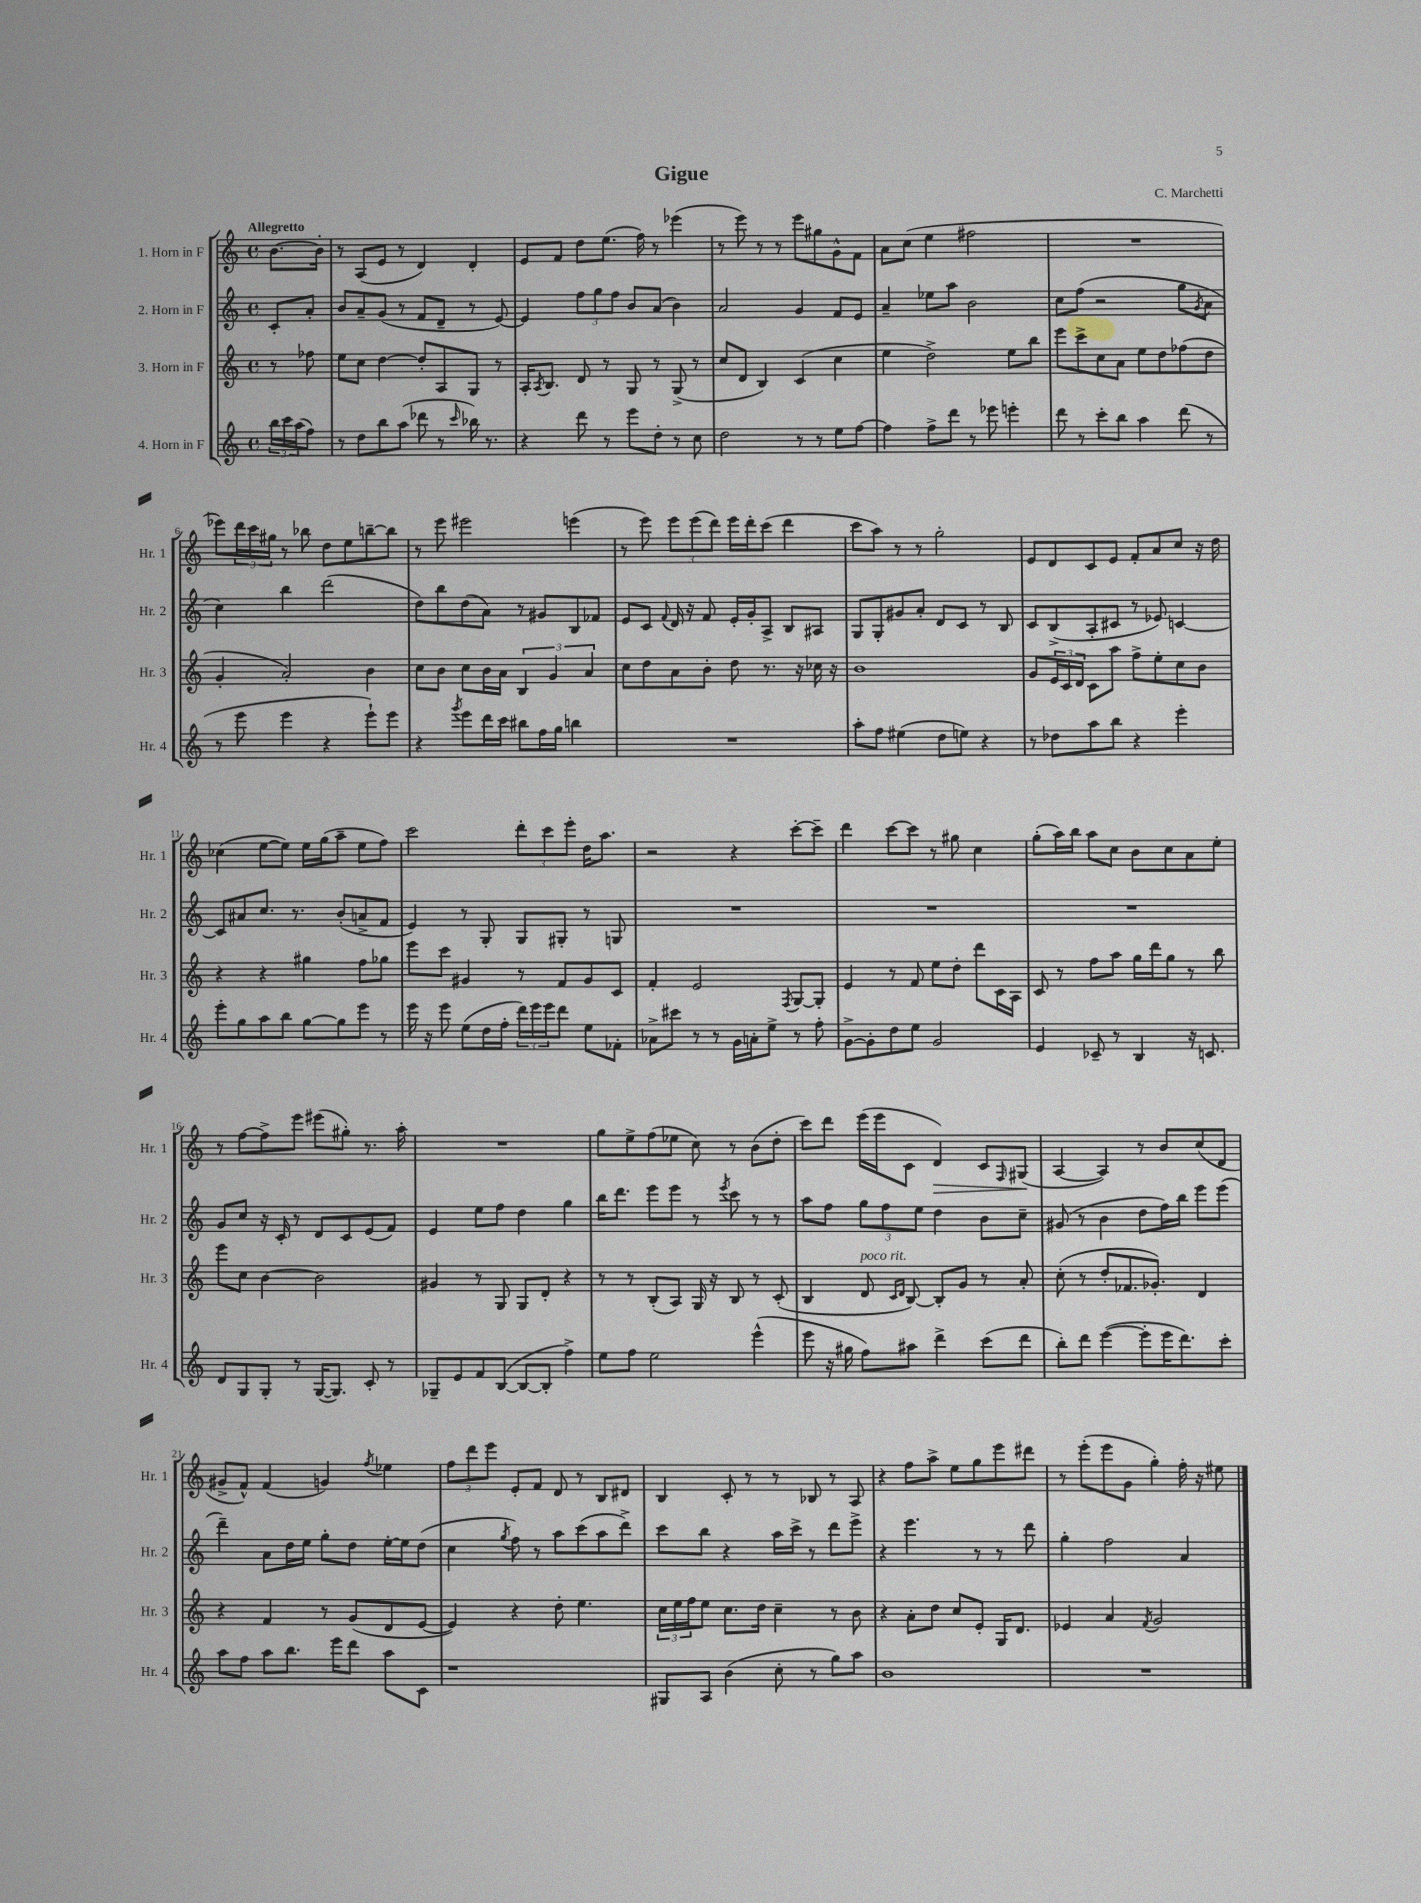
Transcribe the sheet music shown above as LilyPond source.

\header { title = "Gigue" composer = "C. Marchetti" }
<<
\new StaffGroup <<
\new Staff = "s0" \with { instrumentName = "1. Horn in F" shortInstrumentName = "Hr. 1" } {
    \clef treble \key c \major \defaultTimeSignature \time 4/4 \partial 4 \tempo "Allegretto"
    b'8.~ b'16-. |
    r8 a8( e'8 r8 d'4) d'4-. |
    e'8 f'8 d''8 e''8.( f''16) r8 ees'''4( |
    r8 e'''8) r8 r8 e'''8 gis''8 g'8-^ f'8 |
    a'8 c''8( e''4 fis''2 |
    R1 |
    ees'''8) \tuplet 3/2 { d'''16 c'''16 gis''16 } r8 bes''8 d''8 e''8 b''8~-- b''8 |
    r8 e'''8 eis'''2 e'''4( |
    r8 e'''8) \tuplet 3/2 { e'''8 e'''8( d'''8) } e'''16 d'''16-. c'''8( d'''4 |
    c'''8 a''8) r8 r8 g''2-. |
    e'8 d'8 c'8 e'8 f'8-. a'8 c''8 r16 d''16 |
    ces''4( e''8~ e''8) e''16 g''16( a''8-- e''8 f''8) |
    c'''2 \tuplet 3/2 { d'''8-. c'''8 e'''8-. } d''16 a''8. |
    r2 r4 c'''8~-. c'''8-- |
    d'''4 c'''8~ c'''8 r8 gis''8 c''4 |
    g''8-.( a''16) b''16 a''8 c''8 b'8 c''8 a'8 e''8-. |
    r8 f''8~ f''8-> e'''8 eis'''8( gis''8-.) r8. a''16-. |
    R1 |
    g''8 e''8-> f''8( ees''8 c''8) r8 b'8( d''8-. |
    c'''8) d'''8 e'''16( e'''16 c'8 d'4\>) c'8 \grace { f16 } gis8\!( |
    a4~ a4) r8 b'8 c''8( d'8 |
    gis'8-> f'8-^) f'4( g'4) \acciaccatura { f''8 } ees''4 |
    \tuplet 3/2 { f''8 d'''8 e'''8 } e'8-. f'8 d'8 r8 b8 dis'8 |
    b4 c'8-. r8 r8 bes8 r8 a8 |
    r4 f''8 a''8-> e''8 g''8 e'''8 dis'''8 |
    r8 e'''8-.( e'''8 g'8 g''4-.) f''16-. r16 eis''8 \bar "|." |
}
\new Staff = "s1" \with { instrumentName = "2. Horn in F" shortInstrumentName = "Hr. 2" } {
    \clef treble \key c \major \defaultTimeSignature \time 4/4 \partial 4
    c'8-. a'8-. |
    b'8 a'8-- g'8( r8 f'8 d'8-- r8 e'8~) |
    e'4 \tuplet 3/2 { f''8 g''8 f''8 } b'8 a'8( b'4) |
    a'2 g'4 f'8 e'8 |
    a'4-- ees''8 a''8 b'2 |
    c''8 f''8( r2 g''8 \acciaccatura { g'8 } a'8 |
    c''4) b''4 d'''2( |
    d''8) b''8 d''8( a'8) r8 gis'8 b8 fes'8 |
    e'8 c'8 \appoggiatura { f'8 } d'16 r16 f'8 e'16-. g'16-. a8-> b8 ais8 |
    g8 g8-. gis'8 a'8-. d'8 c'8 r8 b8 |
    c'8 b8->( a8-. cis'8 r8 ees'8) c'4~ |
    c'8 ais'8 c''8. r8. b'8-.( a'8-> f'8 |
    e'4) r8 g8-. g8 gis8-. r8 g8 |
    R1 |
    R1 |
    R1 |
    g'8 c''8 r16 c'16-. r8 d'8 c'8 e'8( f'8) |
    e'4 e''8 f''8 d''4 g''4 |
    b''16 d'''8. e'''8 e'''8 r8 \acciaccatura { e'''8 } c'''8 r8 r8 |
    a''8 f''8 \tuplet 3/2 { g''8 f''8 e''8 } d''4 b'8 c''8-- |
    gis'8( r8 b'4 d''8 f''16) b''16 e'''8 e'''8( |
    d'''4--) a'8 d''16 e''16 g''8-. d''8 e''16~-. e''16 d''8( |
    c''4 \acciaccatura { g''8 } f''8) r8 a''8 c'''8( a''8 d'''8->) |
    c'''8 b''8 r4 a''16 c'''16-> r8 d'''8 e'''8-> |
    r4 e'''4. r8 r8 d'''8 |
    g''4-. f''2 a'4 \bar "|." |
}
\new Staff = "s2" \with { instrumentName = "3. Horn in F" shortInstrumentName = "Hr. 3" } {
    \clef treble \key c \major \defaultTimeSignature \time 4/4 \partial 4
    r8 fes''8 |
    e''8 c''8 d''4~ d''8-. a8 g8 r8 |
    a16-. \acciaccatura { a8 } b8. d'8 r8 g8 r8 g8->( r8 |
    c''8 d'8 b4) c'4( c''4 |
    e''4 d''2->) e''8 b''8 |
    e'''8 c'''8-> c''8 a'8 e''8 d''8 fes''8( d''8 |
    g'4-. a'2-.) b'4 |
    c''8 b'8 c''8 b'16 a'16 \tuplet 3/2 { b4 g'4 a'4 } |
    c''8 d''8 a'8 b'8-. d''8 r8. r16 ces''16 r16 |
    b'1 |
    g'8 \tuplet 3/2 { e'16 c'16 d'16 } c'8 a''8 f''8-> e''8-. c''8 b'8 |
    r4 r4 gis''4 f''8 ges''8 |
    e'''8 c'''8 gis'4 r8 f'8 gis'8 c'8 |
    f'4-. e'2 \acciaccatura { f8 } g8~ g8-. |
    e'4 r8 f'8 e''8 d''8-. d'''8 c'16 a16 |
    c'8 r8 f''8 a''8 g''16 d'''16 g''8 r8 b''8 |
    e'''8 c''8 b'4~ b'2 |
    gis'4 r8 g8 g8 d'8-. r4 |
    r8 r8 b8-.( a8) g16 r16 b8 r8 c'8-.( |
    b4 d'8^\markup { \italic "poco rit." } \grace { c'16 d'16 } b8~) b8-. g'8 r8 a'8-. |
    c''8-.( r8 d''8-. fes'8. ges'8.-.) d'4 |
    r4 f'4 r8 g'8( d'8 e'8~ |
    e'4) r4 d''8-. e''4. |
    \tuplet 3/2 { c''16 e''16 f''16 } e''8 c''8. d''16 c''4-- r8 b'8 |
    r4 a'8-. d''8 c''8 e'8-. g16 d'8. |
    ees'4 a'4 \acciaccatura { f'8 } g'2 \bar "|." |
}
\new Staff = "s3" \with { instrumentName = "4. Horn in F" shortInstrumentName = "Hr. 4" } {
    \clef treble \key c \major \defaultTimeSignature \time 4/4 \partial 4
    \tuplet 3/2 { b''16 c'''16 a''16( } f''8) |
    r8 d''8 b''8 a''8( des'''8 r8 \grace { c'''16 } bes''16) r8. |
    r4 d'''8 r8 e'''8 d''8-. r8 c''8 |
    d''2 r8 r8 e''8 f''8~ |
    f''4 f''8-> d'''8 r8 ees'''8 e'''4-. |
    d'''8 r8 c'''8-. b''8 a''4 d'''8( r8 |
    r8 e'''8 e'''4 r4 e'''8-!) e'''8 |
    r4 \acciaccatura { g'''8 } e'''8 d'''16 c'''16 bis''8 f''16 g''16 b''4 |
    R1 |
    a''8-. f''8 eis''4( d''8 e''8) r4 |
    r8 des''8 a''8 b''8 r4 e'''4-. |
    e'''8-. g''8 a''8 b''8 g''8~ g''8 e'''8 r8 |
    e'''16 r16 e'''8 e''8( d''16 f''16-. \tuplet 3/2 { d'''16) e'''16 e'''16 } d'''8 e''8 fes'8-. |
    aes'8-> cis'''8 r8 r8 g'16 a'16-. e''8-> r8 f''8-. |
    g'8~-> g'8-. d''8 e''8 g'2 |
    e'4 ces'8-- r8 b4 r16 c'8. |
    d'8 g8 g8-. r8 g16~( g8.) c'8-. r8 |
    ges8-- e'8 f'8 b8~( b8~ b8-. f''4->) |
    e''8 f''8 e''2 e'''4-^( |
    e'''8 r16 gis''16 f''8) ais''8 d'''4-> c'''8( d'''8 |
    b''8-.) d'''8 e'''4~( e'''8-. e'''16 d'''8.) c'''8-. |
    a''8 f''8 a''8 b''8. e'''16 d'''8 a''8 c'8 |
    r1 |
    gis8 a8 b'4( c''8-. r8 g''8) a''8 |
    b'1 |
    R1 \bar "|." |
}
>>
>>
